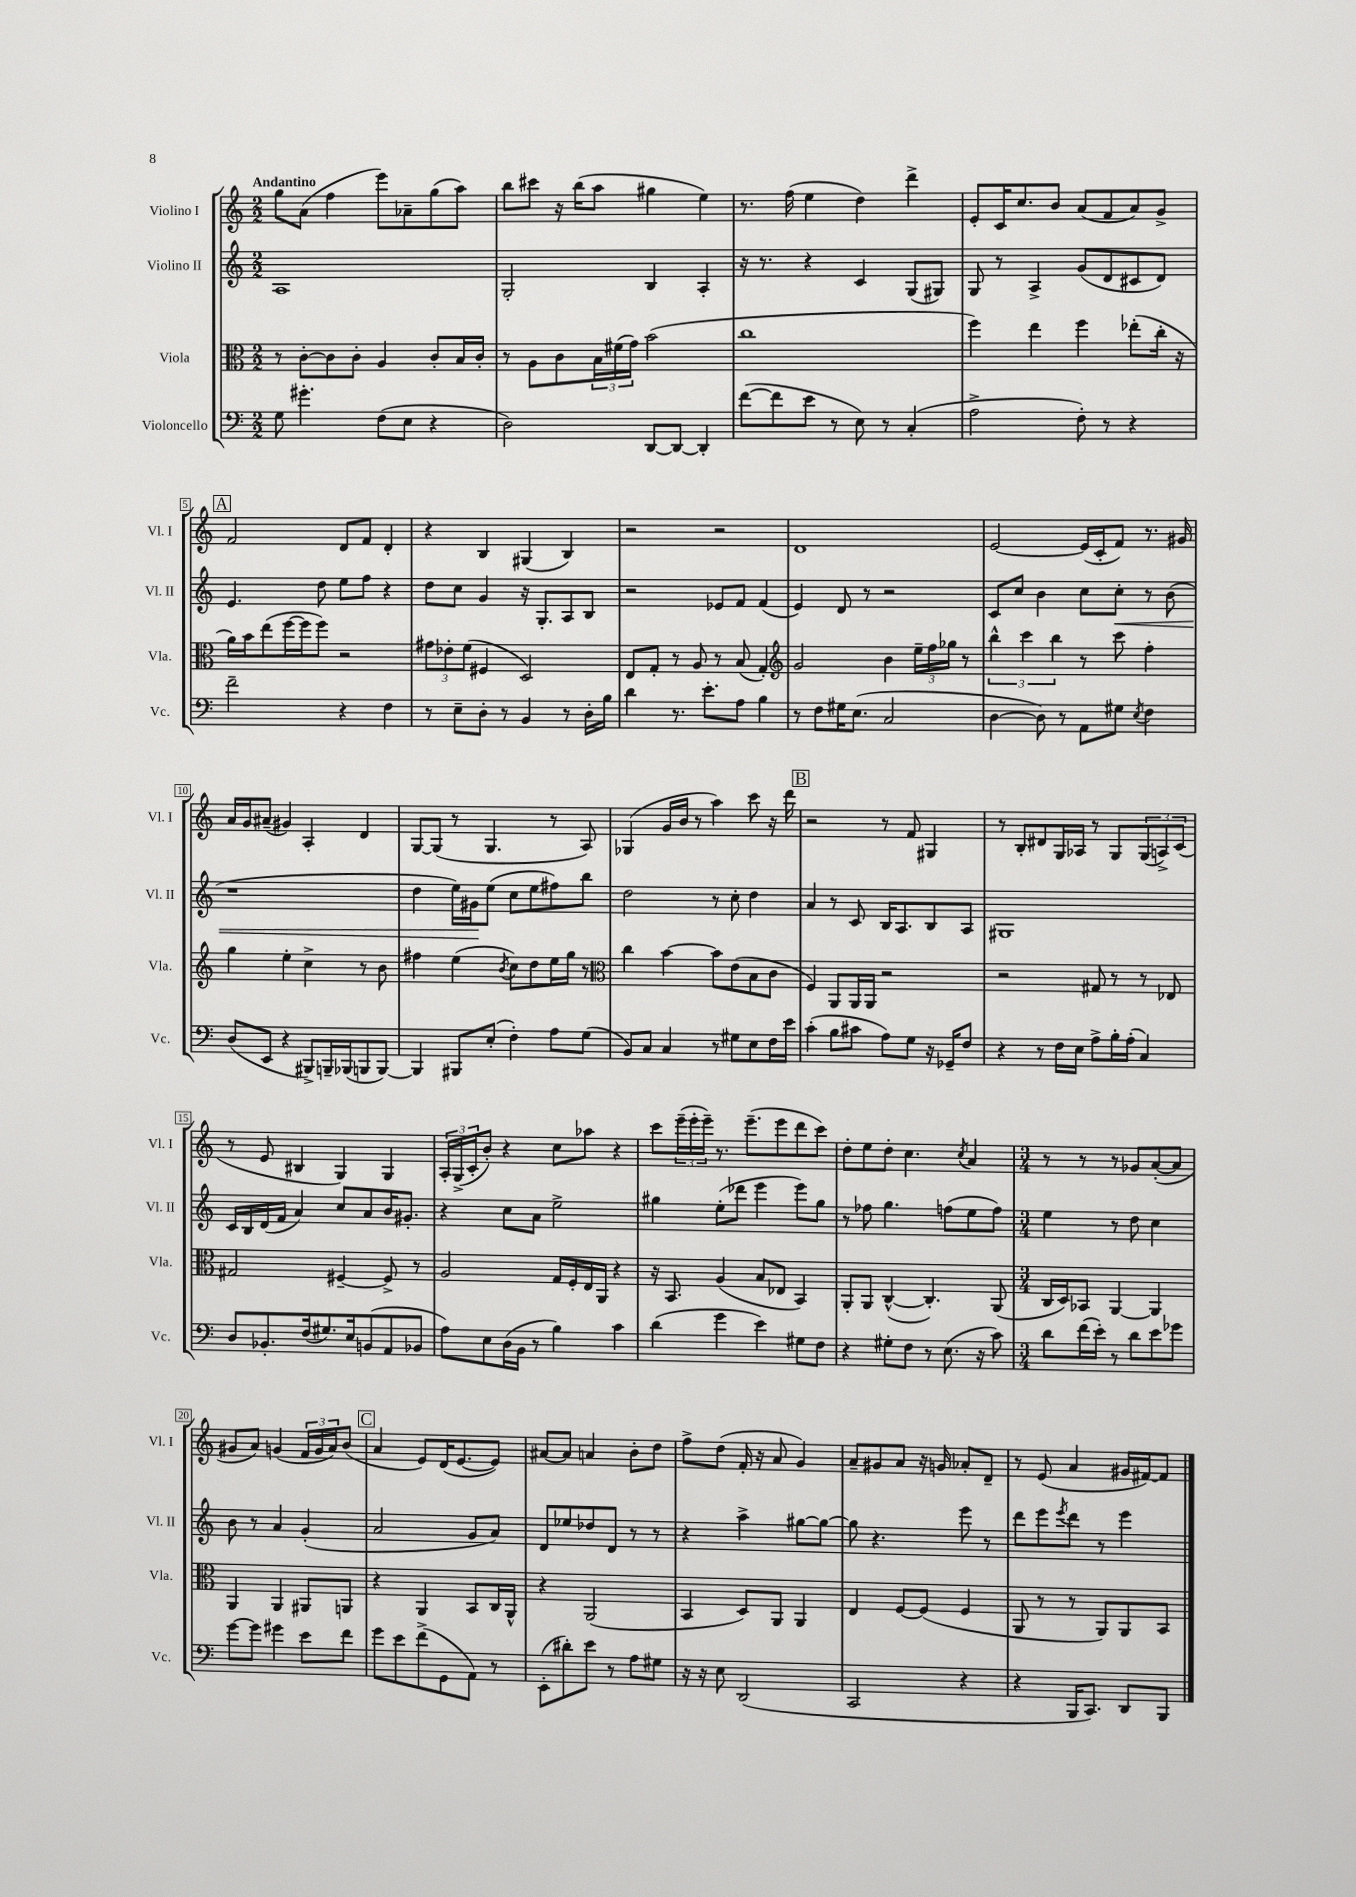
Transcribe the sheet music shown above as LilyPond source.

<<
\new StaffGroup <<
\new Staff = "s0" \with { instrumentName = "Violino I" shortInstrumentName = "Vl. I" } {
    \clef treble \key c \major \numericTimeSignature \time 2/2 \tempo "Andantino"
    g''8 a'8( f''4 e'''8) aes'8-- g''8( a''8) |
    b''8 cis'''8 r16 b''16( a''8 gis''4 e''4) |
    r8. f''16( e''4 d''4) d'''4-> |
    e'8-. c'16 c''8. b'8 a'8( f'8 a'8) g'8-> |
    \mark \markup { \box "A" } f'2 d'8 f'8 d'4-. |
    r4 b4 gis4( b4) |
    r2 r2 |
    d'1 |
    e'2~ e'16( c'16-. f'8) r8. gis'16 |
    a'16 g'16 ais'8--( gis'4) a4-. d'4 |
    g8~ g8( r8 g4. r8 a8) |
    ges4( g'16 b'16 r8 a''4) c'''8 r16 d'''16 |
    \mark \markup { \box "B" } r2 r8 f'8 gis4 |
    r8 b8-. dis'8 g16 aes16 r8 g8 \tuplet 3/2 { g8( a8->) c'8( } |
    r8 e'8 bis4 g4) g4 |
    \tuplet 3/2 { a16-. g16->( c'16-. } b'8-.) r4 c''8 aes''8 r4 |
    c'''8 \tuplet 3/2 { e'''16--( e'''16-. e'''16--) } r8. e'''8.--( e'''8 d'''8 c'''8) |
    d''8-. e''8 d''8-. c''4. \acciaccatura { c''8 } a'4 |
    \numericTimeSignature \time 3/4 r8 r8 r8 ges'8 a'8~-.( a'8 |
    gis'8 a'8) g'4( \tuplet 3/2 { f'16 g'16 a'16) } b'8( |
    \mark \markup { \box "C" } a'4 e'8) d'16( e'8.~ e'8) |
    ais'8~ ais'8 a'4 b'8-. d''8 |
    f''8-> d''8( f'16-. r16 a'8 g'4) |
    a'8-- gis'8 a'8 r16 g'16 aes'8-. d'8-- |
    r8 e'8( a'4 gis'16 fis'16~) fis'8 \bar "|." |
}
\new Staff = "s1" \with { instrumentName = "Violino II" shortInstrumentName = "Vl. II" } {
    \clef treble \key c \major \numericTimeSignature \time 2/2
    a1 |
    g2-. b4 a4-. |
    r16 r8. r4 c'4 g8( gis8) |
    g8 r8 a4-> g'8( d'8 cis'8 d'8) |
    \mark \markup { \box "A" } e'4. d''8 e''8 f''8 r4 |
    d''8 c''8 g'4 r16 g8.-. a8 b8 |
    r2 ees'8 f'8 f'4( |
    e'4) d'8 r8 r2 |
    c'8 c''8 b'4 c''8 c''8-.\< r8 b'8( |
    r1 |
    d''4 e''16) gis'16\! e''8( c''8 e''8 fis''8) b''8 |
    d''2 r8 c''8-. d''4 |
    \mark \markup { \box "B" } a'4 r8 c'8 b16 a8. b8 a8 |
    gis1 |
    c'16 b16 d'16( f'16 a'4) c''8 a'8 b'16 gis'8.-. |
    r4 c''8 a'8 e''2-> |
    gis''4 e''8-.( des'''8 e'''4 e'''8) gis''8 |
    r8 fes''8 g''4. f''8( e''8 f''8) |
    \numericTimeSignature \time 3/4 e''4 r8 d''8 c''4 |
    b'8 r8 a'4 g'4-.( |
    \mark \markup { \box "C" } a'2 g'8 a'8) |
    d'8 ees''8 des''8 d'8 r8 r8 |
    r4 a''4-> gis''8~ gis''8~ |
    gis''8 r4. e'''8 r8 |
    d'''8 e'''8 \acciaccatura { e'''8 } d'''8 r8 e'''4 \bar "|." |
}
\new Staff = "s2" \with { instrumentName = "Viola" shortInstrumentName = "Vla." } {
    \clef alto \key c \major \numericTimeSignature \time 2/2
    r8 c'8~-. c'8 c'8-. a4 c'8-. b16 c'16-. |
    r8 a8 c'8 \tuplet 3/2 { b16 fis'16( g'16) } b'2( |
    c''1 |
    f''4) e''4 f''4 ees''8-.( c''16-. r16 |
    \mark \markup { \box "A" } a'16) b'16 e''8( f''16~ f''16 f''8) r2 |
    \tuplet 3/2 { gis'8 ees'8-. f'8( } fis4 d2) |
    e8 g8-. r8 a8 r8 b8( g4-.) |
    \clef treble g'2 b'4 \tuplet 3/2 { e''16-- f''16 ges''16 } r8 |
    \tuplet 3/2 { b''4-^ c'''4 b''4 } r8 c'''8 f''4-. |
    g''4 e''4-. c''4-> r8 b'8 |
    fis''4 e''4( \acciaccatura { b'8 } c''8) d''8 e''16 g''16 r8 |
    \clef alto c''4 b'4~ b'8 e'8( b8 c'8 |
    \mark \markup { \box "B" } f4) a,8 a,16 a,16 r2 |
    r2 gis8 r8 r8 ees8 |
    gis2 fis4~-- fis8-> r8 |
    a2 g16 f16-. e16 a,16 r4 |
    r16 b,8. a4( b8 ees8 b,4) |
    a,8-. a,8 c4~-^( c4.-.) a,8( |
    \numericTimeSignature \time 3/4 c16 d16) bes,8 a,4~ a,4 |
    a,4 a,4 ais,8 a,8 |
    \mark \markup { \box "C" } r4 a,4 b,8 c16 a,16-^ |
    r4 a,2( |
    b,4 d8) a,8 a,4 |
    e4 f8~ f8( f4 |
    a,8 r8 r8 a,8) a,8 b,8 \bar "|." |
}
\new Staff = "s3" \with { instrumentName = "Violoncello" shortInstrumentName = "Vc." } {
    \clef bass \key c \major \numericTimeSignature \time 2/2
    g8 gis'4.-. f8( e8 r4 |
    d2) d,8~ d,8~ d,4-. |
    f'8~( f'8 e'8 r8 e8) r8 c4-.( |
    a2-> f8-.) r8 r4 |
    \mark \markup { \box "A" } f'2-- r4 f4 |
    r8 e8-- d8-. r8 b,4 r8 d16-. b16 |
    d'4 r8. e'8.-. a8 b4 |
    r8 f8 gis16 e8.( c2 |
    d4~ d8) r8 a,8 gis8 \acciaccatura { e8 } f4 |
    d8( e,8 r4 bis,,8->) b,,16-- bes,,16( b,,8 b,,8~) |
    b,,4 bis,,8 e8-.( f4-.) a8 g8( |
    b,8) c8 c4 r8 gis8 e8 f16 e'16 |
    \mark \markup { \box "B" } c'4-.( b8 cis'8 a8) g8 r16 ges,16-- f8 |
    r4 r8 f16 e16 a8-> b16-. a16-.( c4) |
    d8 bes,8.-. f16( gis8.) e16 b,8( a,8 bes,8 |
    a8) e8 d16( b,16 r8 b4) c'4 |
    d'4( g'4 e'4) gis8 f8 |
    r4 gis8-. f8 r8 e8.( r16 c'8) |
    \numericTimeSignature \time 3/4 d'8 f'16( e'16-.) r8 d'8 e'8 ges'8 |
    g'8~ g'8 gis'4 e'8 f'8 |
    \mark \markup { \box "C" } g'8 e'8 f'8->( g,8 a,8) r8 |
    e,8-.( dis'8-.) e'8 r8 a8 gis8 |
    r16 r16 e8 d,2( |
    c,2 r4 |
    r4 b,,16 c,8.) d,8 b,,8 \bar "|." |
}
>>
>>
\layout { \context { \Score \override BarNumber.stencil = #(make-stencil-boxer 0.1 0.3 ly:text-interface::print) } }
